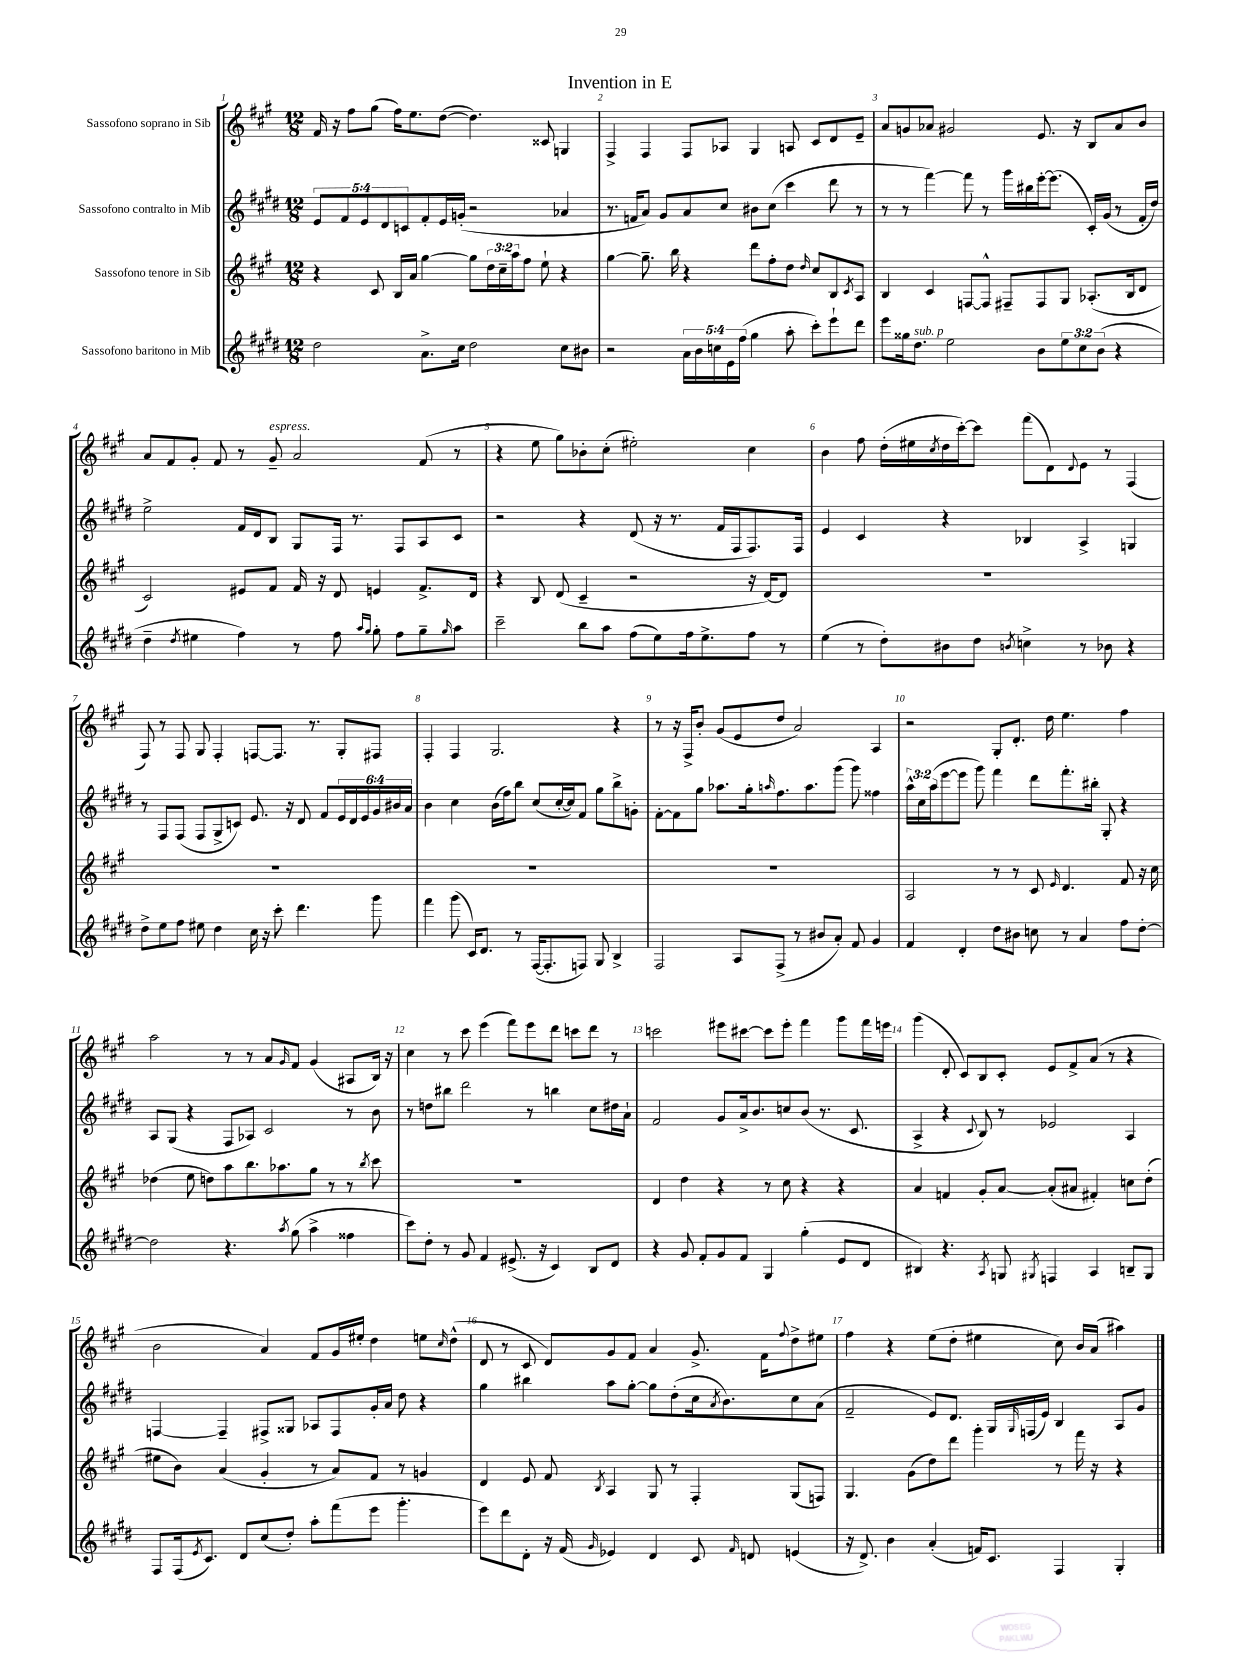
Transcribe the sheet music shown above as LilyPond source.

\header { title = "Invention in E" }
<<
\new StaffGroup <<
\new Staff = "s0" \with { instrumentName = "Sassofono soprano in Sib" } {
    \clef treble \key a \major \numericTimeSignature \time 12/8
    fis'16 r16 fis''8 gis''8( fis''16) e''8. d''8~( d''4.) cisis'8 g4 |
    fis4-> fis4 fis8 aes8 gis4 a8 cis'8 d'8 e'8-- |
    a'8 g'8 aes'8 gis'2 e'8. r16 b8 aes'8 b'8 |
    a'8 fis'8 gis'8-. fis'8 r8 gis'8--^\markup { \italic "espress." } a'2 fis'8( r8 |
    r4 e''8 gis''8) bes'8-. cis''8-.( eis''2-.) cis''4 |
    b'4 fis''8 d''16-.( eis''16 \acciaccatura { cis''8 } d''16 cis'''16~-.) cis'''8 fis'''8( d'8) \appoggiatura { d'8 } e'8 r8 fis4( |
    fis8) r8 fis8 gis8 fis4-. f8~ f8. r8. gis8-. fis8 |
    fis4-. fis4 gis2. r4 |
    r8 r16 fis16-> b'8-. gis'8( e'8 d''8 a'2) a4 |
    r2 gis8-. d'8.-. d''16 e''4. fis''4 |
    a''2 r8 r8 a'8 \grace { gis'16 } fis'8 gis'4( ais8 b16) r16 |
    cis''4 r8 cis'''8 e'''4( fis'''8) e'''8 d'''8 c'''8 d'''8 r8 |
    c'''2 eis'''8 cis'''8~ cis'''8 eis'''8-. fis'''4 gis'''8 fis'''16 e'''16 |
    gis'''4( d'8-. cis'8) b8 cis'8-. e'8 fis'8-> a'8( r8 r4 |
    b'2 a'4) fis'8 gis'16 eis''16-. d''4 e''8 \grace { cis''16 } d''8-^( |
    d'8 r8 cis'8 d'8) gis'8 fis'8 a'4 gis'8.-> fis'16 \appoggiatura { fis''8 } d''8-> eis''8 |
    fis''4 r4 e''8( d''8-. eis''4 cis''8) b'16 a'16( ais''4) \bar "|." |
}
\new Staff = "s1" \with { instrumentName = "Sassofono contralto in Mib" } {
    \clef treble \key e \major \numericTimeSignature \time 12/8 \override Staff.TupletNumber.text = #tuplet-number::calc-fraction-text
    \tuplet 5/4 { e'8 fis'8 e'8 dis'8 c'8 } fis'8-. e'16 g'16-.( r2 aes'4 |
    r8. f'16 a'8) gis'8 a'8 cis''8 bis'8 cis''8( cis'''4 dis'''8 r8 |
    r8 r8 fis'''4~) fis'''8 r8 gis'''16 bis''16 e'''16~-. e'''8.( cis'16-.) gis'16( r8 fis'16-. dis''16) |
    e''2-> fis'16 dis'16 b8 gis8 fis16 r8. fis8 a8 cis'8 |
    r2 r4 dis'8( r16 r8. fis'16 fis16 fis8.) fis16 |
    e'4 cis'4 r4 bes4 a4-> g4 |
    r8 fis8 fis8( fis8 gis8-> c'8) e'8. r16 dis'8 fis'8 \tuplet 6/4 { e'16 dis'16 e'16 gis'16 bis'16 a'16 } |
    b'4 cis''4 b'16( fis''16) b''8 cis''8( cis''16~-. cis''16) fis'8 gis''8 b''8-> g'8-. |
    fis'8~-. fis'8 gis''8 aes''8. gis''16-. \grace { a''16 } fis''8. a''8. gis'''8( gis'''8) fisis''4 |
    \tuplet 3/2 { a''16-^ cis''16 a''16( } e'''8~ e'''8 gis'''8) fis'''4 dis'''8 fis'''8.-. bis''16-. gis8-. r4 |
    a8 gis8( r4 fis8 aes8) cis'2 r8 b'8 |
    r8 d''8 bis''8 dis'''2 r8 b''4 cis''8 dis''16 a'16-! |
    fis'2 gis'8 a'16-> b'8. c''8 b'8( r8. cis'8. |
    a4-> r4 \appoggiatura { cis'8 } b8) r8 ees'2 a4 |
    f4~ f4-- fis8-> gisis8 aes8 fis8 gis'16-. a'16 dis''8 r4 |
    gis''4 bis''4 a''8 gis''8~-. gis''8 dis''8-.( cis''16 \acciaccatura { a'8 } b'8.) cis''8 a'8( |
    fis'2-- e'8) dis'8. gis16 \grace { gis16 } f16( e'16) b4 a8 gis'8 \bar "|." |
}
\new Staff = "s2" \with { instrumentName = "Sassofono tenore in Sib" } {
    \clef treble \key a \major \numericTimeSignature \time 12/8 \override Staff.TupletNumber.text = #tuplet-number::calc-fraction-text
    r4 cis'8 b16 a'16 gis''4~ gis''8 \tuplet 3/2 { d''16 cis''16-- a''16 } fis''8 e''8-! r4 |
    gis''4~ gis''8.-- b''16 r4 d'''8 fis''8-. d''8 \grace { d''16 } cis''8 b8 \acciaccatura { cis'8 } a8 |
    b4 cis'4 f8~ f8-^ fis8-- fis8 gis8 aes8.-.( b16 d'8 |
    cis'2) eis'8 fis'8 fis'16 r16 d'8 e'4 fis'8.-> d'16 |
    r4 b8 d'8( cis'4-- r2 r16 d'16~) d'8 |
    R1. |
    R1. |
    R1. |
    R1. |
    a2 r8 r8 cis'8 \grace { e'16 } d'4. fis'8 r16 cis''16 |
    des''4( e''8 d''8) a''8 b''8. aes''8. gis''8 r8 r8 \acciaccatura { b''8 } cis'''8 |
    R1. |
    d'4 d''4 r4 r8 cis''8 r4 r4 |
    a'4 f'4 gis'8-. a'8~ a'8-.( ais'8 fis'4-.) c''8 d''8-.( |
    eis''8 b'8) a'4( gis'4-. r8 a'8) fis'8 r8 g'4 |
    d'4 e'8 fis'8 \acciaccatura { b8 } a4 gis8 r8 fis4-. gis8( f8) |
    gis4. gis'8( d''8) d'''8 gis'''4-. r8 fis'''16 r16 r4 \bar "|." |
}
\new Staff = "s3" \with { instrumentName = "Sassofono baritono in Mib" } {
    \clef treble \key e \major \numericTimeSignature \time 12/8 \override Staff.TupletNumber.text = #tuplet-number::calc-fraction-text
    dis''2 a'8.-> cis''16 dis''2 cis''8 bis'8 |
    r2 \tuplet 5/4 { a'16 b'16 c''16 e'16 fis''16( } gis''4 a''8-. cis'''8-.) e'''8-! dis'''8 |
    e'''8 gisis''16 dis''8.^\markup { \italic "sub. p" } e''2 b'8 \tuplet 3/2 { e''8 cis''8 b'8( } r4 |
    dis''4-- \acciaccatura { dis''8 } eis''4 fis''4) r8 fis''8 \grace { a''16 gis''16 } gis''8-. fis''8 gis''8-- \grace { gis''16 } a''8 |
    cis'''2-- b''8 a''8 fis''8( e''8) fis''16 e''8.-> fis''8 r8 |
    e''4( r8 dis''8-.) bis'8 dis''8 \acciaccatura { b'8 } c''4-> r8 bes'8 r4 |
    dis''8-> e''8 fis''8 eis''8 dis''4 cis''16 r16 cis'''8-. dis'''4. gis'''8 |
    fis'''4 gis'''8( cis'16) dis'8. r8 fis16~( fis8.-. f8) gis8 b4-> |
    fis2 a8 fis8->( r8 bis'8 a'8-.) fis'8 gis'4 |
    fis'4 dis'4-. dis''8 bis'8 c''8 r8 a'4 fis''8 dis''8~-. |
    dis''2 r4. \acciaccatura { a''8 } gis''8( a''4-> fisis''4 |
    cis'''8) dis''8-. r8 gis'8 fis'4 eis'8.->( r16 cis'4) b8 dis'8 |
    r4 gis'8 fis'8-. gis'8 fis'8 gis4 gis''4-.( e'8 dis'8 |
    bis4) r4. \acciaccatura { a8 } g8 \acciaccatura { gis8 } f4 a4 b8-- gis8 |
    fis8 fis16( \acciaccatura { e'8 } cis'8.) dis'8 cis''8( dis''8-.) a''8-. fis'''8( e'''8 gis'''4.-. |
    e'''8) dis'''8 dis'8-. r16 fis'16( \grace { gis'16 } ees'4) dis'4 cis'8 \grace { fis'16 } d'8 e'4( |
    r16 dis'8.->) b'4 a'4-.( f'16) cis'8. fis4 gis4-. \bar "|." |
}
>>
>>
\layout { \context { \Score \override BarNumber.break-visibility = ##(#f #t #t) barNumberVisibility = #all-bar-numbers-visible } }
